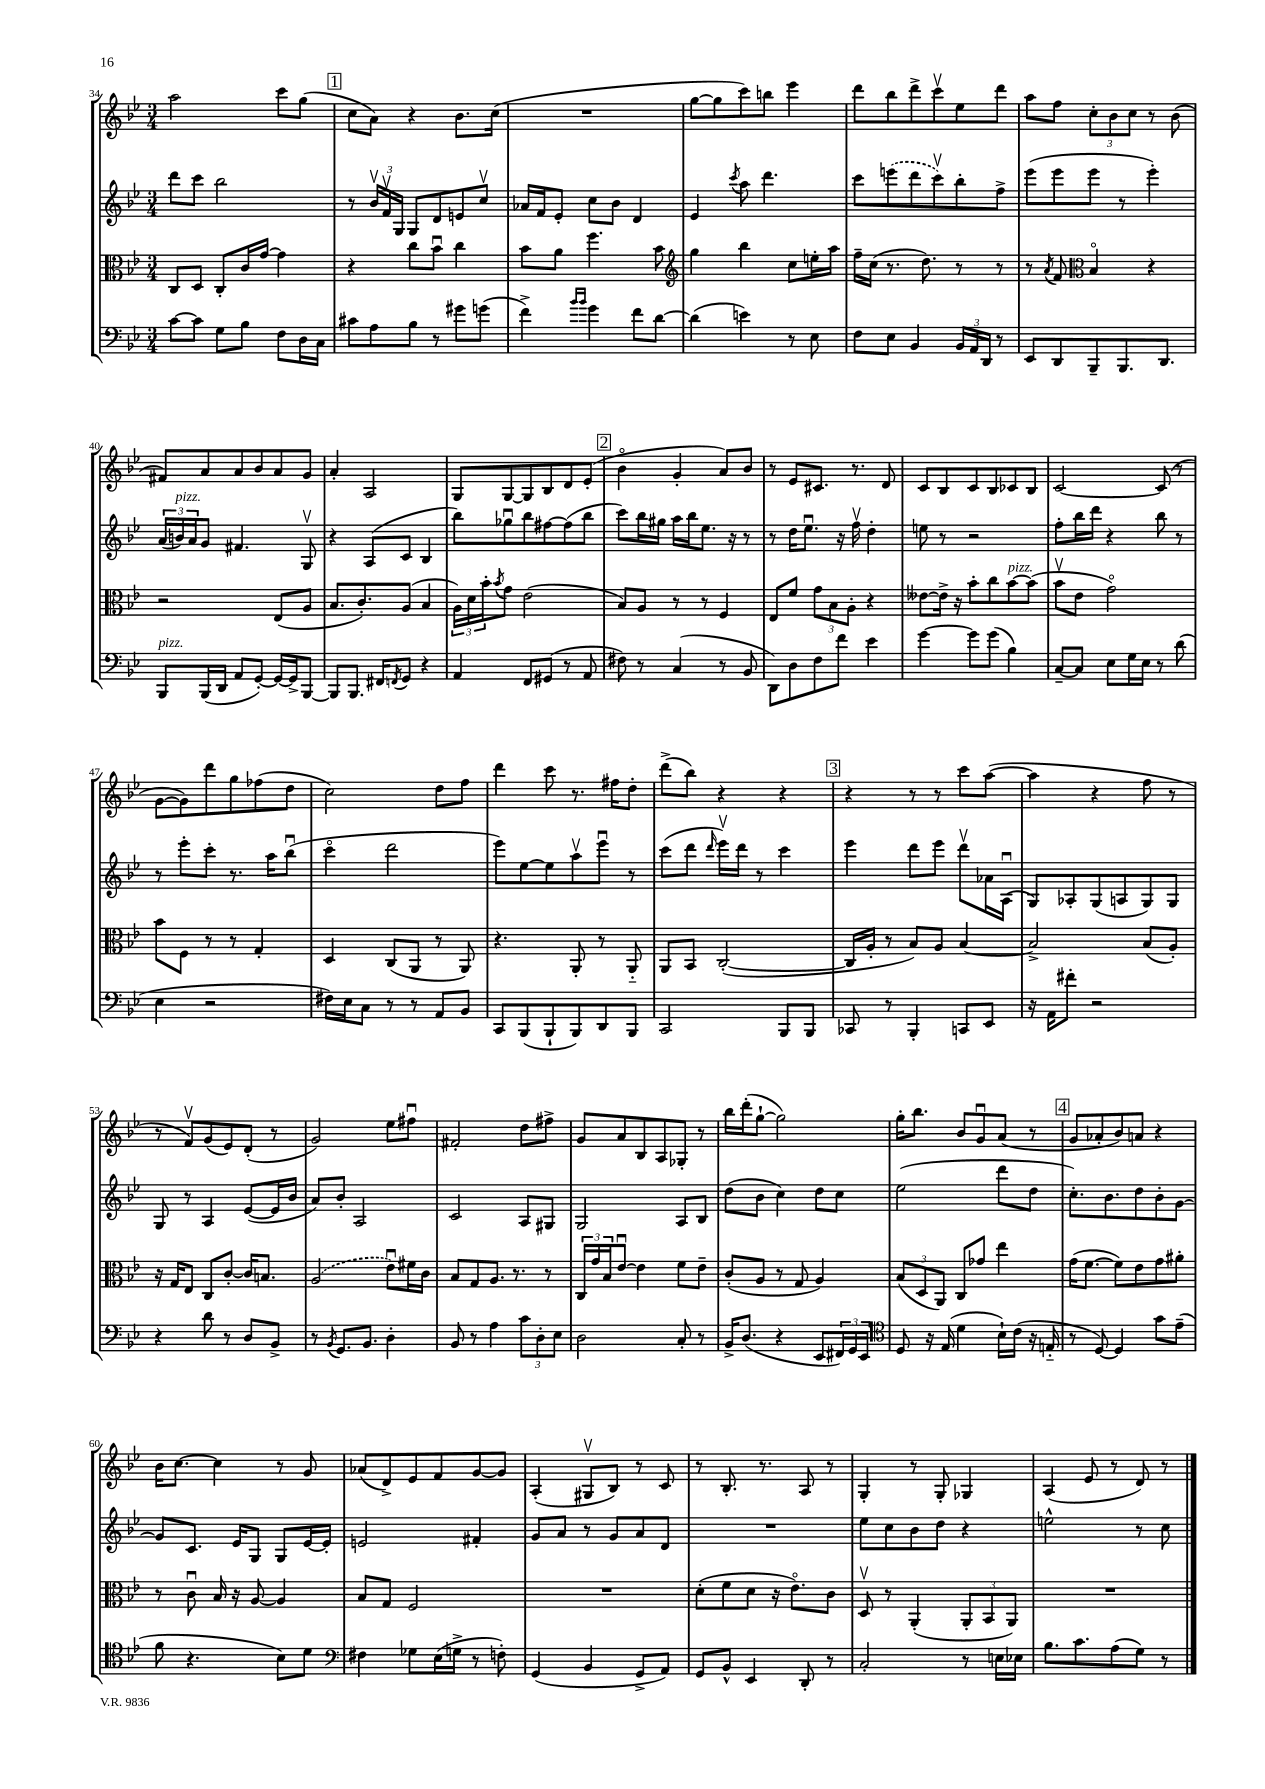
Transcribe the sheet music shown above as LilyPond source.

<<
\new StaffGroup <<
\new Staff = "s0" {
    \clef treble \key bes \major \numericTimeSignature \time 3/4
    a''2 c'''8 g''8( |
    \mark \markup { \box "1" } c''8 a'8) r4 bes'8. c''16( |
    R2. |
    g''8~ g''8 c'''8) b''8 ees'''4 |
    d'''8 bes''8 d'''8-> c'''8\upbow ees''8 d'''8 |
    a''8 f''8 \tuplet 3/2 { c''8-. bes'8 c''8 } r8 bes'8( |
    fis'8) a'8 a'8 bes'8 a'8 g'8 |
    a'4-. a2 |
    g8 g8~ g8 bes8 d'8 ees'8-.( |
    \mark \markup { \box "2" } bes'4\flageolet g'4-. a'8) bes'8 |
    r8 ees'8 cis'8. r8. d'8 |
    c'8 bes8 c'8 bes8 ces'8 bes8 |
    c'2~ c'8( r8 |
    g'8~ g'8) d'''8 g''8 fes''8( d''8 |
    c''2) d''8 f''8 |
    d'''4 c'''8 r8. fis''16 d''8-. |
    d'''8->( bes''8) r4 r4 |
    \mark \markup { \box "3" } r4 r8 r8 c'''8 a''8~( |
    a''4 r4 f''8 r8 |
    r8 f'8\upbow) g'8( ees'8) d'8-.( r8 |
    g'2) ees''8 fis''8\downbow |
    fis'2-. d''8 fis''8-> |
    g'8 a'8 bes8 a8 ges8-. r8 |
    bes''16 d'''16-.( g''8~-! g''2) |
    g''16-. bes''8. bes'8 g'8\downbow a'8( r8 |
    \mark \markup { \box "4" } g'8 aes'8-. bes'8) a'8 r4 |
    bes'16 c''8.~ c''4 r8 g'8 |
    aes'8( d'8->) ees'8 f'8 g'8~ g'8 |
    a4-.( gis8\upbow bes8) r8 c'8 |
    r8 bes8.-. r8. a8 r8 |
    g4-. r8 g8-. ges4 |
    a4( ees'8 r8 d'8) r8 \bar "|." |
}
\new Staff = "s1" {
    \clef treble \key bes \major \numericTimeSignature \time 3/4
    d'''8 c'''8 bes''2 |
    \mark \markup { \box "1" } r8 \tuplet 3/2 { bes'16\upbow f'16\upbow g16 } g8 d'8 e'8 c''8\upbow |
    aes'16 f'16 ees'8-. c''8 bes'8 d'4 |
    ees'4 \acciaccatura { c'''8 } a''8 d'''4. |
    c'''8 \once \slurDashed e'''8( d'''8 c'''8\upbow) bes''8-. f''8-> |
    ees'''8( ees'''8 ees'''8 r8 ees'''4-.) |
    \tuplet 3/2 { a'16( b'16^\markup { \italic "pizz." }) a'16 } g'8 fis'4. g8\upbow |
    r4 a8( c'8 bes4 |
    bes''8) ges''8\downbow bes''8 fis''8~ fis''8( bes''8 |
    \mark \markup { \box "2" } c'''8) bes''16 gis''16 a''16 bes''16 ees''8. r16 r8 |
    r8 d''16 ees''8.\downbow r16 f''16\upbow d''4-. |
    e''8 r8 r2 |
    f''8-. bes''16 d'''16 r4 bes''8 r8 |
    r8 ees'''8-. c'''8-. r8. a''16 bes''8\downbow( |
    c'''4\flageolet d'''2 |
    ees'''8) ees''8~ ees''8 a''8\upbow ees'''8\downbow r8 |
    c'''8( d'''8 \grace { d'''16 } ees'''16\upbow) d'''16 r8 c'''4 |
    \mark \markup { \box "3" } ees'''4 d'''8 ees'''8 d'''8\upbow aes'16 a16\downbow( |
    g8) aes8-. g8( a8 g8) g8 |
    g8 r8 a4 ees'8~( ees'16 bes'16 |
    a'8) bes'8-. a2 |
    c'2 a8 gis8 |
    g2 a8 bes8 |
    d''8( bes'8 c''4) d''8 c''8 |
    ees''2( d'''8 d''8 |
    \mark \markup { \box "4" } c''8.-.) bes'8. d''8 bes'8-. g'8~ |
    g'8 c'8. ees'16 g8 g8 ees'16~ ees'16-. |
    e'2 fis'4-. |
    g'8 a'8 r8 g'8 a'8 d'8 |
    R2. |
    ees''8 c''8 bes'8 d''8 r4 |
    e''2-^ r8 c''8 \bar "|." |
}
\new Staff = "s2" {
    \clef alto \key bes \major \numericTimeSignature \time 3/4
    c8 d8 c8-. c'16 g'16~ g'4 |
    \mark \markup { \box "1" } r4 c''8 bes'8\downbow c''4 |
    bes'8 a'8 f''4. bes'8 |
    \clef treble g''4 bes''4 c''8 e''16-. a''16 |
    f''16-- c''16( r8. d''8.) r8 r8 |
    r8 \acciaccatura { a'8 } f'8 \clef alto bes4\flageolet r4 |
    r2 ees8( a8 |
    bes8. c'8.-.) a8( bes4 |
    \tuplet 3/2 { a16) d'16 bes'16-. } \acciaccatura { bes'8 } g'8 ees'2( |
    \mark \markup { \box "2" } bes8) a8 r8 r8 f4 |
    ees8 f'8 \tuplet 3/2 { g'8 bes8 a8-. } r4 |
    eeses'8~ eeses'16-> r16 bes'8-. c''8 bes'8~^\markup { \italic "pizz." } bes'8( |
    bes'8\upbow ees'8 g'2\flageolet) |
    bes'8 f8 r8 r8 g4-. |
    d4 c8( a,8 r8 a,8) |
    r4. a,8-. r8 a,8-_ |
    a,8 bes,8 c2~-.( |
    \mark \markup { \box "3" } c16 a16-. r8 bes8) a8 bes4~ |
    bes2-> bes8( a8-.) |
    r16 g16 ees8 c8 c'8~-. c'16 b8. |
    \once \slurDashed a2( ees'8\downbow) fis'16 c'16 |
    bes8 g8 a8. r8. r8 |
    \tuplet 3/2 { c16 g'16 bes16 } ees'8~\downbow ees'4 f'8 ees'8-- |
    c'8-.( a8 r8 g8 a4) |
    \tuplet 3/2 { bes8( d8 a,8) } c8 ges'8 ees''4 |
    \mark \markup { \box "4" } g'16( f'8.~ f'8) ees'8 g'8 ais'8-. |
    r8 c'8\downbow bes16 r16 a8~ a4 |
    bes8 g8 f2 |
    R2. |
    d'8-.( f'8 d'8 r16 ees'8.\flageolet) c'8 |
    d8\upbow r8 a,4-.( \tuplet 3/2 { a,8-. bes,8 a,8) } |
    R2. \bar "|." |
}
\new Staff = "s3" {
    \clef bass \key bes \major \numericTimeSignature \time 3/4
    c'8~ c'8 g8 bes8 f8 d16 c16 |
    \mark \markup { \box "1" } cis'8 a8 bes8 r8 gis'8 g'8( |
    f'4->) \grace { bes'16 bes'16 } g'4 f'8 d'8~ |
    d'4( e'4) r8 ees8 |
    f8 ees8 bes,4 \tuplet 3/2 { bes,16 a,16 d,16 } r8 |
    ees,8 d,8 bes,,8-- bes,,8. d,8. |
    bes,,8^\markup { \italic "pizz." } bes,,16( d,16 a,8 g,8~-.) g,16~ g,16-> bes,,8~ |
    bes,,8 bes,,8. fis,16 \acciaccatura { f,8 } g,8 r4 |
    a,4 f,8 gis,8( r8 a,8 |
    \mark \markup { \box "2" } fis8) r8 c4( r8 bes,8 |
    d,8) d8 f8 f'8 ees'4 |
    g'4~ g'8 g'8( bes4) |
    c8~-- c8 ees8 g16 ees16 r8 d'8( |
    ees4 r2 |
    fis16) ees16 c8 r8 r8 a,8 bes,8 |
    c,8 bes,,8( bes,,8-! bes,,8) d,8 bes,,8 |
    c,2 bes,,8 bes,,8 |
    \mark \markup { \box "3" } ces,8 r8 bes,,4-. c,8 ees,8 |
    r16 a,16 fis'8-. r2 |
    r4 d'8 r8 d8 bes,8-> |
    r8 \acciaccatura { bes,8 } g,8. bes,8. d4-. |
    bes,8 r8 a4 \tuplet 3/2 { c'8 d8-. ees8 } |
    d2 c8-. r8 |
    bes,16-> d8.( r4 ees,8 \tuplet 3/2 { fis,16) g,16 ees,16 } |
    \clef tenor d8 r16 ees16( d'4 bes16-!) c'16( r16 e16-_ |
    \mark \markup { \box "4" } r8 d8~) d4 g'8 ees'8--( |
    f'8 r4. bes8) d'8 |
    \clef bass fis4 ges8 ees16( g16-> r8 f8-.) |
    g,4( bes,4 g,8-> a,8) |
    g,8 bes,8-^ ees,4 d,8-. r8 |
    c2-. r8 e16 ees16 |
    bes8. c'8. a8( g8) r8 \bar "|." |
}
>>
>>
\layout { \context { \Score currentBarNumber = #34 } }
